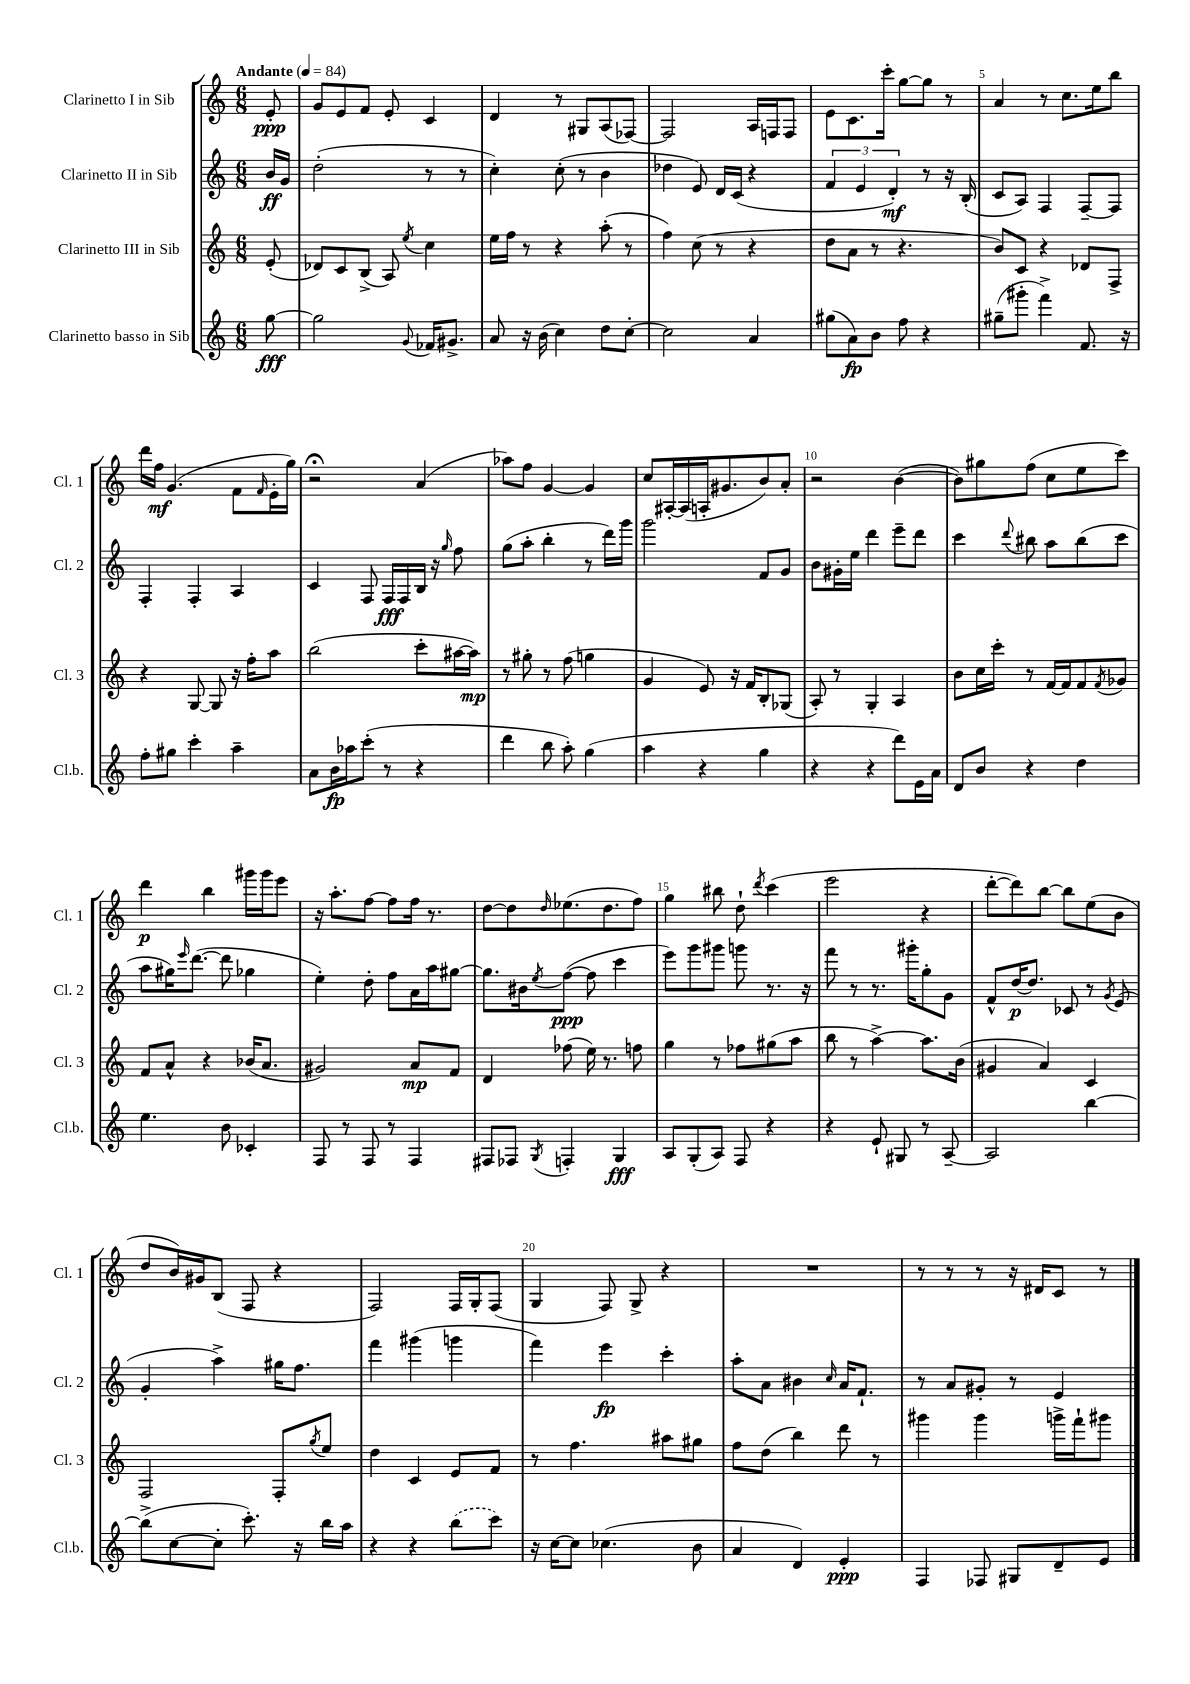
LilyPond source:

<<
\new StaffGroup <<
\new Staff = "s0" \with { instrumentName = "Clarinetto I in Sib" shortInstrumentName = "Cl. 1" } {
    \clef treble \key c \major \numericTimeSignature \time 6/8 \partial 8 \tempo "Andante" 4 = 84
    e'8-.\ppp |
    g'8 e'8 f'8 e'8-. c'4 |
    d'4 r8 gis8 a8( fes8~) |
    fes2 a16 f16 f8 |
    e'8 c'8. c'''16-. g''8~ g''8 r8 |
    a'4 r8 c''8. e''16 b''8 |
    d'''16 f''16\mf g'4.( f'8 \grace { f'16 } e'16-. g''16) |
    r2\fermata a'4( |
    aes''8) f''8 g'4~ g'4 |
    c''8 ais16~-. ais16( a16-. gis'8. b'8) a'8-. |
    r2 b'4~( |
    b'8) gis''8 f''8( c''8 e''8 c'''8) |
    d'''4\p b''4 gis'''16 gis'''16 e'''8 |
    r16 a''8.-. f''8~ f''8 f''16 r8. |
    d''8~ d''8 \grace { d''16 } ees''8.( d''8. f''8) |
    g''4 bis''8 d''8-! \acciaccatura { d'''8 } c'''4( |
    e'''2 r4 |
    d'''8~-. d'''8) b''8~ b''8 e''8( b'8 |
    d''8 b'16) gis'16 b8( f8 r4 |
    f2) f16 g16-. f8( |
    g4 f8) g8-> r4 |
    R2. |
    r8 r8 r8 r16 dis'16 c'8 r8 \bar "|." |
}
\new Staff = "s1" \with { instrumentName = "Clarinetto II in Sib" shortInstrumentName = "Cl. 2" } {
    \clef treble \key c \major \numericTimeSignature \time 6/8 \partial 8
    b'16\ff g'16 |
    d''2-.( r8 r8 |
    c''4-.) c''8-.( r8 b'4 |
    des''4 e'8) d'16 c'16( r4 |
    \tuplet 3/2 { f'4 e'4 d'4-.\mf) } r8 r16 b16-.( |
    c'8 a8) f4 f8~-- f8 |
    f4-. f4-. a4 |
    c'4 f8 f16\fff f16 b16 r16 \grace { g''16 } f''8 |
    g''8( a''8-. b''4-. r8 d'''16) g'''16 |
    g'''2 f'8 g'8 |
    b'8 gis'16-. e''16 d'''4 e'''8-- d'''8 |
    c'''4 \appoggiatura { d'''8 } bis''8 a''8 bis''8( c'''8 |
    a''8 gis''16) \grace { e'''16 } d'''8.~( d'''8 ges''4 |
    e''4-.) d''8-. f''8 a'16 a''16 gis''8~ |
    gis''8. bis'16 \acciaccatura { e''8 } f''8~\ppp( f''8 c'''4 |
    e'''8) g'''8 gis'''8 g'''8 r8. r16 |
    f'''8 r8 r8. gis'''16-. g''8-. g'8 |
    f'8-^ d''16~\p d''8. ces'8 r8 \acciaccatura { g'8 } e'8( |
    g'4-. a''4->) gis''16 f''8. |
    f'''4 gis'''4( g'''4 |
    f'''4) e'''4\fp c'''4-. |
    a''8-. a'8 bis'4 \grace { c''16 } a'16 f'8.-! |
    r8 a'8 gis'8-. r8 e'4 \bar "|." |
}
\new Staff = "s2" \with { instrumentName = "Clarinetto III in Sib" shortInstrumentName = "Cl. 3" } {
    \clef treble \key c \major \numericTimeSignature \time 6/8 \partial 8
    e'8-.( |
    des'8) c'8 b8->( a8) \acciaccatura { e''8 } c''4 |
    e''16 f''16 r8 r4 a''8-.( r8 |
    f''4) c''8( r8 r4 |
    d''8 a'8 r8 r4. |
    b'8) c'8 r4 des'8 f8-> |
    r4 g8~ g8 r16 f''16-. a''8 |
    b''2( c'''8-. ais''16~ ais''16\mp) |
    r8 gis''8-. r8 f''8( g''4 |
    g'4 e'8) r16 f'16 b8-. ges8( |
    a8-.) r8 g4-. a4 |
    b'8 c''16 c'''16-. r8 f'16~ f'16 f'8 \acciaccatura { f'8 } ges'8 |
    f'8 a'8-^ r4 bes'16( a'8. |
    gis'2) a'8\mp f'8 |
    d'4 fes''8( e''16) r8. f''8 |
    g''4 r8 fes''8 gis''8( a''8 |
    b''8 r8 a''4~->) a''8. b'16( |
    gis'4 a'4) c'4 |
    f2 f8-. \acciaccatura { g''8 } e''8 |
    d''4 c'4 e'8 f'8 |
    r8 f''4. ais''8 gis''8 |
    f''8 d''8( b''4) d'''8 r8 |
    gis'''4 gis'''4 g'''16-> f'''16-! gis'''8 \bar "|." |
}
\new Staff = "s3" \with { instrumentName = "Clarinetto basso in Sib" shortInstrumentName = "Cl.b." } {
    \clef treble \key c \major \numericTimeSignature \time 6/8 \partial 8
    g''8~\fff |
    g''2 \appoggiatura { g'8 } fes'16 gis'8.-> |
    a'8 r16 b'16( c''4) d''8 c''8~-. |
    c''2 a'4 |
    gis''8( a'8\fp) b'8 f''8 r4 |
    gis''8--( gis'''8-. f'''4->) f'8. r16 |
    f''8-. gis''8 c'''4-. a''4-- |
    a'8 b'16\fp aes''16 c'''8-.( r8 r4 |
    d'''4 b''8 a''8-.) g''4( |
    a''4 r4 g''4 |
    r4 r4 d'''8) e'16 a'16 |
    d'8 b'8 r4 d''4 |
    e''4. b'8 ces'4-. |
    f8 r8 f8 r8 f4 |
    fis8 fes8 \acciaccatura { g8 } f4-. g4\fff |
    a8 g8-.( a8) f8 r4 |
    r4 e'8-! gis8 r8 a8~-- |
    a2 b''4~ |
    b''8->( c''8~ c''8-. c'''8.-.) r16 b''16 a''16 |
    r4 r4 \once \slurDashed b''8( c'''8) |
    r16 c''16~ c''8 ces''4.( b'8 |
    a'4 d'4) e'4-.\ppp |
    f4 fes8 gis8 d'8-- e'8 \bar "|." |
}
>>
>>
\layout { \context { \Score \override BarNumber.break-visibility = ##(#f #t #t) barNumberVisibility = #(every-nth-bar-number-visible 5) } }
